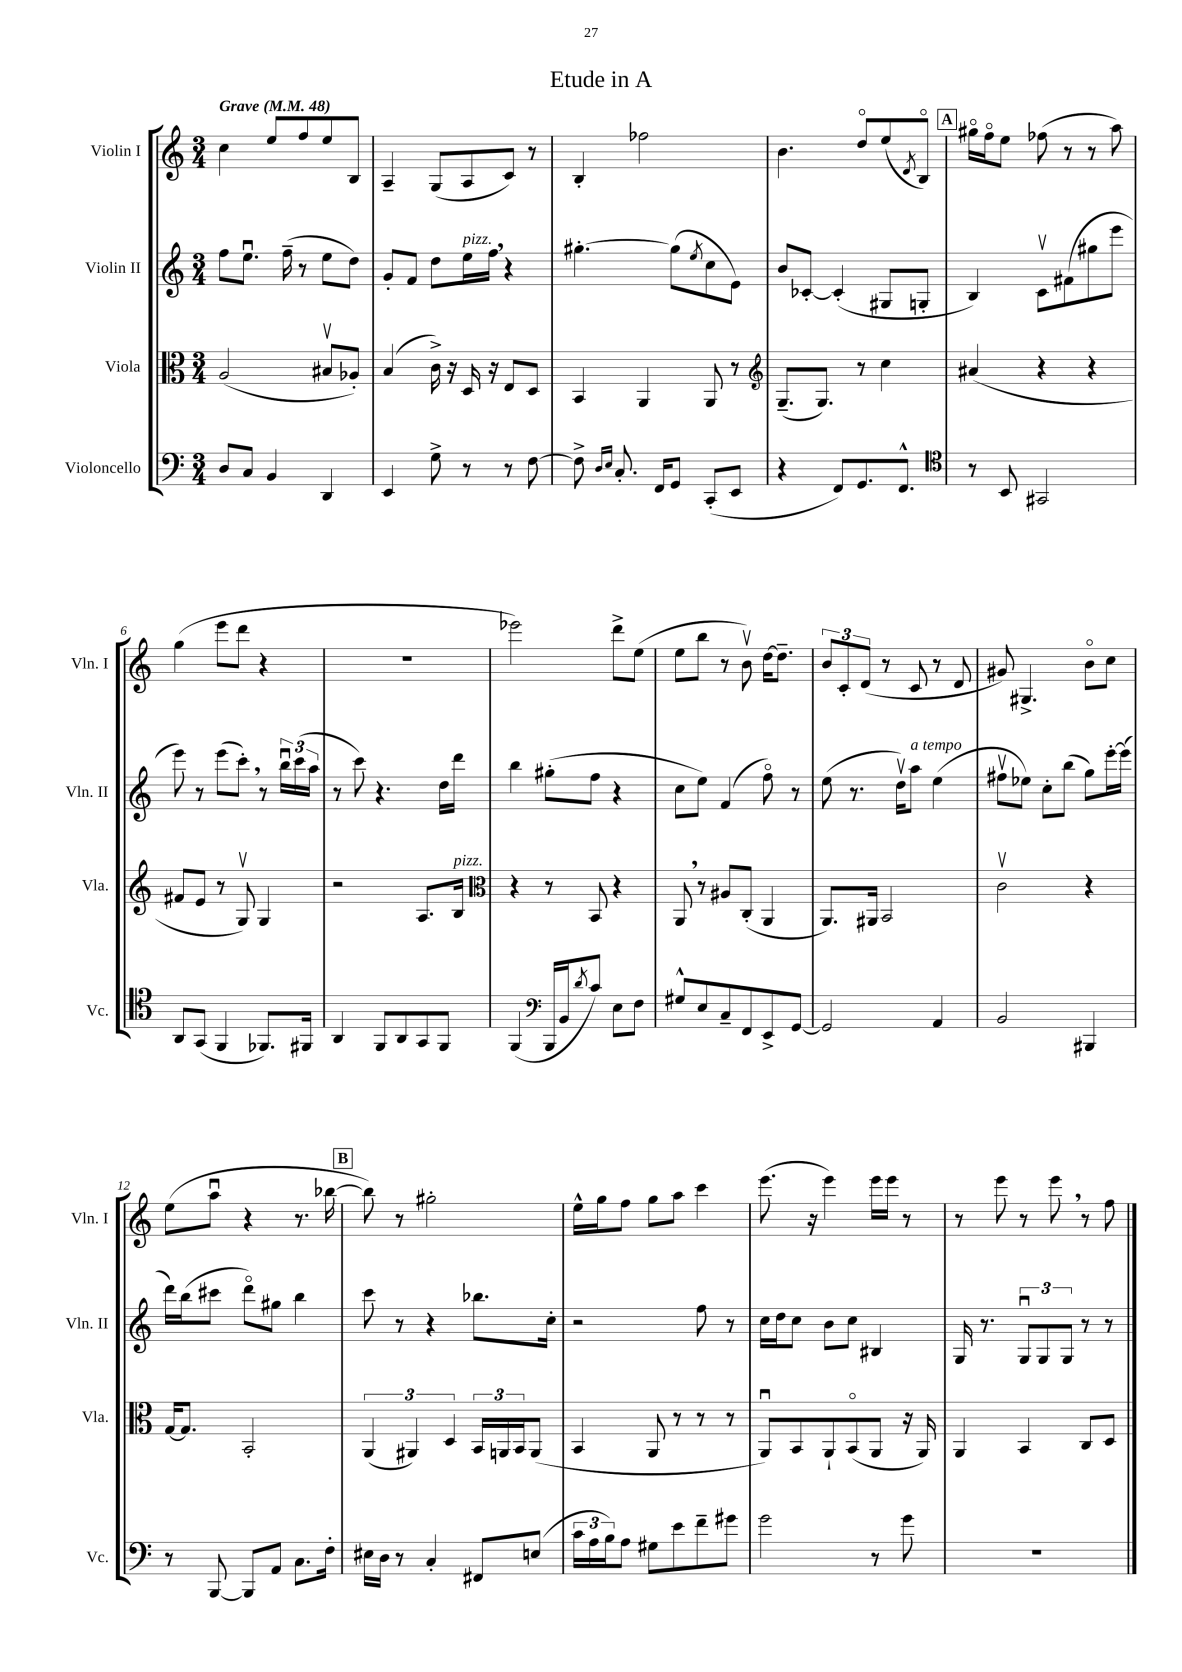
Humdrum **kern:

**kern	**kern	**kern	**kern
*part4	*part3	*part2	*part1
*staff4	*staff3	*staff2	*staff1
*I"Violoncello	*I"Viola	*I"Violin II	*I"Violin I
*I'Vc.	*I'Vla.	*I'Vln. II	*I'Vln. I
*clefF4	*clefC3	*clefG2	*clefG2
*k[]	*k[]	*k[]	*k[]
*M3/4	*M3/4	*M3/4	*M3/4
*MM48	*MM48	*MM48	*MM48
=1	=1	=1	=1
!	!	!	!LO:TX:a:B:t=Grave
8D/L	(2A/	8ff\L	4cc\
8C/J	.	8.eeu\J	.
4BB/	.	.	8ee/L
.	.	(16ff~\	.
.	.	8r	8ff/
4DD/	8B#Xv/L	8ee\L	8ee/
.	8A-X'/J)	8dd\J)	8B/J
=2	=2	=2	=2
4EE/	(4B/	8g'/L	4A~/
.	.	8f/J	.
8G^\	16c^\)	8dd\L	(8G/L
.	16r	.	.
!	!	!LO:TX:a:i:t=pizz.	!
8r	16D/	16ee\L	8A/
.	16r	16ff,\JJ	.
8r	8E/L	4r	8c/J)
[8F\	8D/J	.	8r
=3	=3	=3	=3
8F^\]	4BB/	[4.gg#X'\	4B'/
16qqD/LL	.	.	.
16qqE/JJ	.	.	.
8.C'/	.	.	.
.	4AA/	.	2ff-X\
16FF/KL	.	.	.
8GG/J	.	(8gg#\L]	.
.	.	8qee/	.
(8CC'/L	8AA/	8cc\	.
8EE/J	8r	8e\J)	.
=4	=4	=4	=4
*	*clefG2	*	*
4r	(8.G~/L	8b/L	4.b\
.	.	[8c-X'/J	.
.	8.G/J)	.	.
8FF/L)	.	(4c-'/]	.
8.GG/	8r	.	8dd/L
.	4cc\	8G#X/L	(8ee/
8.FF^^/J	.	.	.
.	.	.	8qd/
.	.	8Gn'/J	8B/J)
!!LO:REH:place=s1:t=A
=5	=5	=5	=5
*clefC4	*	*	*
8r	(4a#X/	4B/)	16gg#X\LL
.	.	.	16ff\J
8BB/	.	.	8ee\J
2GG#X/	4r	8cv\L	(8ff-X\
.	.	(8f#X\	8r
.	4r	8gg#X\	8r
.	.	8eee\J	8aa\)
!!LO:LB:g=z
=6	=6	=6	=6
8AA/L	8f#X/L	8eee\)	(4gg\
(8GG/J	8e/J	8r	.
4FF/	8r	(8eee\L	8eee\L
.	8Gv/)	8ccc',\J)	8ddd\J
8.FF-X/L)	4G/	8r	4r
.	.	24bbu\LL	.
.	.	(24ccc\	.
16FF#X/Jk	.	.	.
.	.	24aa\JJ	.
=7	=7	=7	=7
4AA/	2r	8r	2.r
.	.	8ccc\)	.
8FF/L	.	4.r	.
8AA/	.	.	.
8GG/	8.A/L	.	.
8FF/J	.	16dd\LL	.
!	!LO:TX:a:i:t=pizz.	!	!
.	16B/Jk	16ddd\JJ	.
=8	=8	=8	=8
*	*clefC3	*	*
(4FF/	4r	4bb\	2eee-X\)
*clefF4	*	*	*
16BBB/LL	8r	(8gg#X'\L	.
16BB/J	.	.	.
8qd/	.	.	.
8c/J)	8BB/	8ff\J	.
8E\L	4r	4r	8ddd^\L
8F\J	.	.	(8ee\J
=9	=9	=9	=9
8G#X^^/L	8AA,/	8cc\L	8ee\L
8E/	8r	8ee\J)	8bb\J
8C~/	8A#X/L	(4f/	8r
8FF/	(8C'/J	.	8bv\)
8EE^/	4AA/	8ff\)	[16dd\KL
.	.	.	8.dd~\J]
[8GG/J	.	8r	.
=10	=10	=10	=10
2GG/]	8.AA/L)	(8ee\	12b/L
.	.	.	12c'/
.	.	8.r	.
.	.	.	(12d/J
.	16AA#X/Jk	.	.
.	2BB/	.	8r
.	.	16ddv\KL)	.
!	!	!LO:TX:a:i:t=a tempo	!
.	.	8aa\J	8c/
4AA/	.	(4ee\	8r
.	.	.	8d/
=11	=11	=11	=11
2BB/	2cv\	8ff#Xv\L	8g#X/)
.	.	8ee-X\J)	4.G#X^/
.	.	8cc'\L	.
.	.	(8bb\J	.
4BBB#X/	4r	8gg\L)	8b\L
.	.	[16eee'\L	8cc\J
.	.	(16eee\JJ]	.
!!LO:LB:g=z
=12	=12	=12	=12
8r	[16G/KL	16ddd\LL)	(8ee\L
.	8.G/J]	(16bb\J	.
[8BBB/	.	8ccc#X\J	8aau\J
8BBB/L]	2BB'/	8ddd\L)	4r
8AA/J	.	8gg#X\J	.
8.C\L	.	4bb\	8.r
16F'\Jk	.	.	[16bb-X\
!!LO:REH:place=s1:t=B
=13	=13	=13	=13
16E#X\LL	(6AA/	8ccc\	8bb-\])
16D\JJ	.	.	.
8r	.	8r	8r
.	6AA#X/)	.	.
4C'/	.	4r	2gg#X'\
.	6D/	.	.
8FF#X/L	24BB/LL	8.bb-X\L	.
.	24AAn/	.	.
.	24BB/J	.	.
(8En/J	(8AA/J	.	.
.	.	16cc'\Jk	.
=14	=14	=14	=14
24c\LL	4BB/	2r	16ee^^\LL
24A\	.	.	.
.	.	.	16gg\J
24B\J)	.	.	.
8A\J	.	.	8ff\J
8G#X\L	8AA/	.	8gg\L
8e\	8r	.	8aa\J
8f~\	8r	8ff\	4ccc\
8g#X\J	8r	8r	.
=15	=15	=15	=15
2g\	8AAu/L)	16cc\LL	(8.eee\
.	.	16dd\J	.
.	8BB/	8cc\J	.
.	.	.	16r
.	8AA`/	8b\L	4eee\)
.	(8BB/	8cc\J	.
8r	8AA/J	4B#X/	16eee\LL
.	.	.	16eee\JJ
8g\	16r	.	8r
.	16AA/)	.	.
=16	=16	=16	=16
2.r	4AA/	16G/	8r
.	.	8.r	.
.	.	.	8eee\
.	4BB/	12Gu/L	8r
.	.	12G/	.
.	.	.	8eee,\
.	.	12G/J	.
.	8C/L	8r	8r
.	8D/J	8r	8ff\
==	==	==	==
*-	*-	*-	*-
